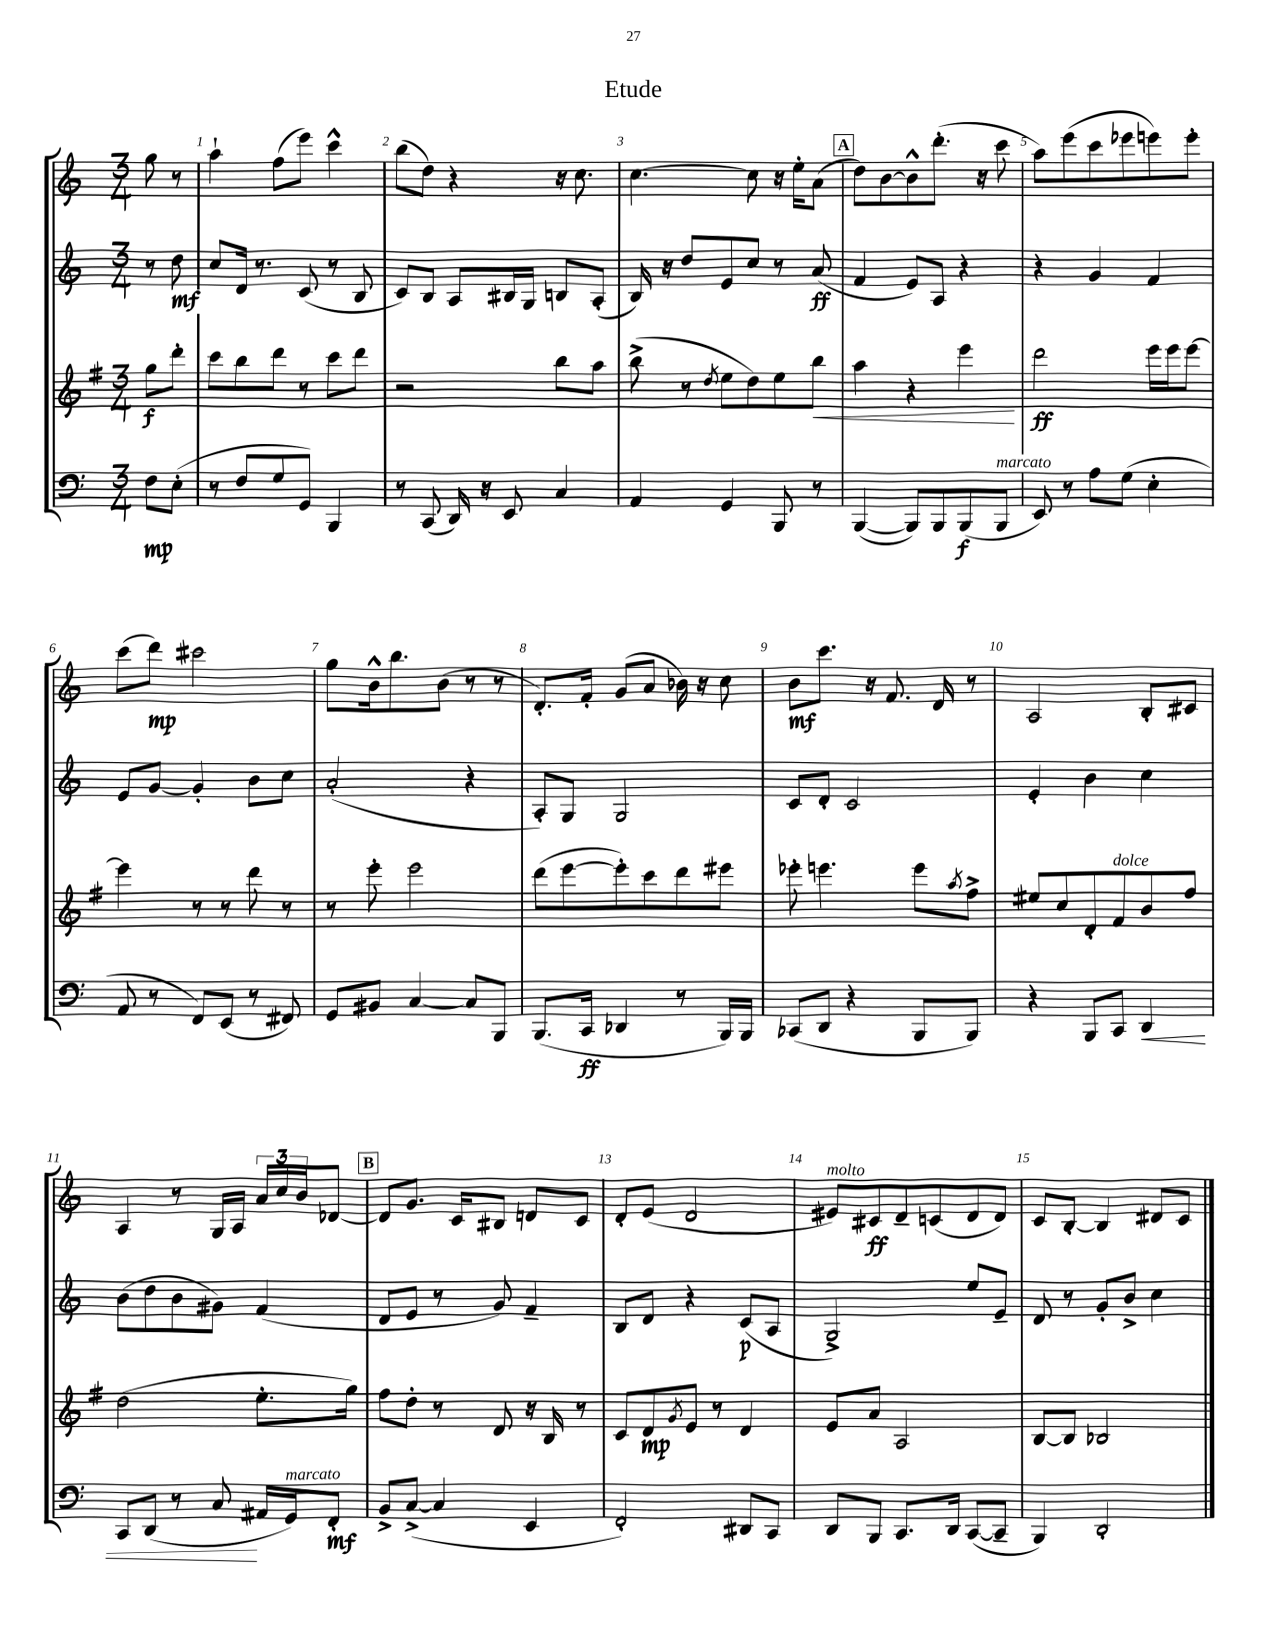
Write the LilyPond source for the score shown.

\header { title = "Etude" }
<<
\new StaffGroup <<
\new Staff = "s0" {
    \clef treble \key c \major \numericTimeSignature \time 3/4 \partial 4
    g''8 r8 |
    a''4-! f''8( e'''8) c'''4-^ |
    b''8( d''8) r4 r16 c''8. |
    c''4.~ c''8 r16 e''16-. a'8( |
    \mark \markup { \box "A" } d''8) b'8~ b'8-^ d'''8.-.( r16 c'''8 |
    a''8) e'''8( c'''8 ees'''8 e'''8) e'''8-. |
    c'''8( d'''8\mp) cis'''2 |
    g''8 b'16-^ b''8. b'8( r8 r8 |
    d'8.-.) f'16-. g'8( a'8 bes'16) r16 c''8 |
    b'8\mf c'''8. r16 f'8. d'16 r8 |
    a2 b8-. cis'8 |
    a4 r8 g16 a16 \tuplet 3/2 { a'16 c''16 b'16 } des'8~ |
    \mark \markup { \box "B" } des'8 g'8. c'16 bis8 d'8 c'8 |
    d'8-. e'8( d'2 |
    eis'8^\markup { \italic "molto" }) cis'8\ff d'8-- c'8( d'8 d'8) |
    c'8 b8~-. b4 dis'8 c'8 \bar "|." |
}
\new Staff = "s1" {
    \clef treble \key c \major \numericTimeSignature \time 3/4 \partial 4
    r8 d''8\mf |
    c''8 d'16 r8. c'8( r8 b8 |
    c'8) b8 a8 bis16 g16 b8 a8-.( |
    b16) r16 d''8 e'8 c''8 r8 a'8\ff( |
    \mark \markup { \box "A" } f'4 e'8) a8 r4 |
    r4 g'4 f'4 |
    e'8 g'8~ g'4-. b'8 c''8 |
    a'2-.( r4 |
    a8-.) g8 g2 |
    c'8 d'8-. c'2 |
    e'4-. b'4 c''4 |
    b'8( d''8 b'8 gis'8) f'4( |
    \mark \markup { \box "B" } d'8 e'8 r8 g'8) f'4-- |
    b8 d'8 r4 c'8\p( a8 |
    g2->) e''8 e'8-- |
    d'8 r8 g'8-. b'8-> c''4 \bar "|." |
}
\new Staff = "s2" {
    \clef treble \key g \major \numericTimeSignature \time 3/4 \partial 4
    g''8\f d'''8-. |
    c'''8 b''8 d'''8 r8 c'''8 d'''8 |
    r2 b''8 a''8 |
    b''8->( r8 \acciaccatura { d''8 } e''8 d''8) e''8 b''8\< |
    \mark \markup { \box "A" } a''4 r4 e'''4\! |
    d'''2\ff e'''16 e'''16 e'''8~ |
    e'''4 r8 r8 d'''8 r8 |
    r8 e'''8-. e'''2 |
    d'''8( e'''8~ e'''8-.) c'''8 d'''8 eis'''8 |
    ees'''8-. e'''4. e'''8 \acciaccatura { a''8 } fis''8-> |
    eis''8 c''8 d'8-. fis'8^\markup { \italic "dolce" } b'8 fis''8 |
    d''2( e''8.-. g''16) |
    \mark \markup { \box "B" } fis''8 d''8-. r8 d'8 r16 b16 r8 |
    c'8 d'8\mp \acciaccatura { g'8 } e'8 r8 d'4 |
    e'8 a'8 a2 |
    b8~ b8 bes2 \bar "|." |
}
\new Staff = "s3" {
    \clef bass \key c \major \numericTimeSignature \time 3/4 \partial 4
    f8\mp e8-.( |
    r8 f8 g8 g,8) b,,4 |
    r8 c,8( d,16) r16 e,8 c4 |
    a,4 g,4 b,,8 r8 |
    \mark \markup { \box "A" } b,,4~( b,,8) b,,8 b,,8\f( b,,8^\markup { \italic "marcato" } |
    e,8) r8 a8 g8( e4-. |
    a,8 r8 f,8) e,8( r8 fis,8) |
    g,8 bis,8 c4~ c8 b,,8 |
    b,,8.( c,16\ff des,4 r8 b,,16) b,,16 |
    ces,8( d,8 r4 b,,8 b,,8) |
    r4 b,,8 c,8 d,4\< |
    c,8 d,8( r8 c8\! ais,16 g,16^\markup { \italic "marcato" }) f,8-.\mf |
    \mark \markup { \box "B" } b,8-> c8~->( c4 e,4 |
    f,2-.) dis,8 c,8 |
    d,8 b,,8 c,8. d,16 c,8~( c,8-- |
    b,,4) d,2-. \bar "|." |
}
>>
>>
\layout { \context { \Score \override BarNumber.break-visibility = ##(#f #t #t) barNumberVisibility = #all-bar-numbers-visible } }
